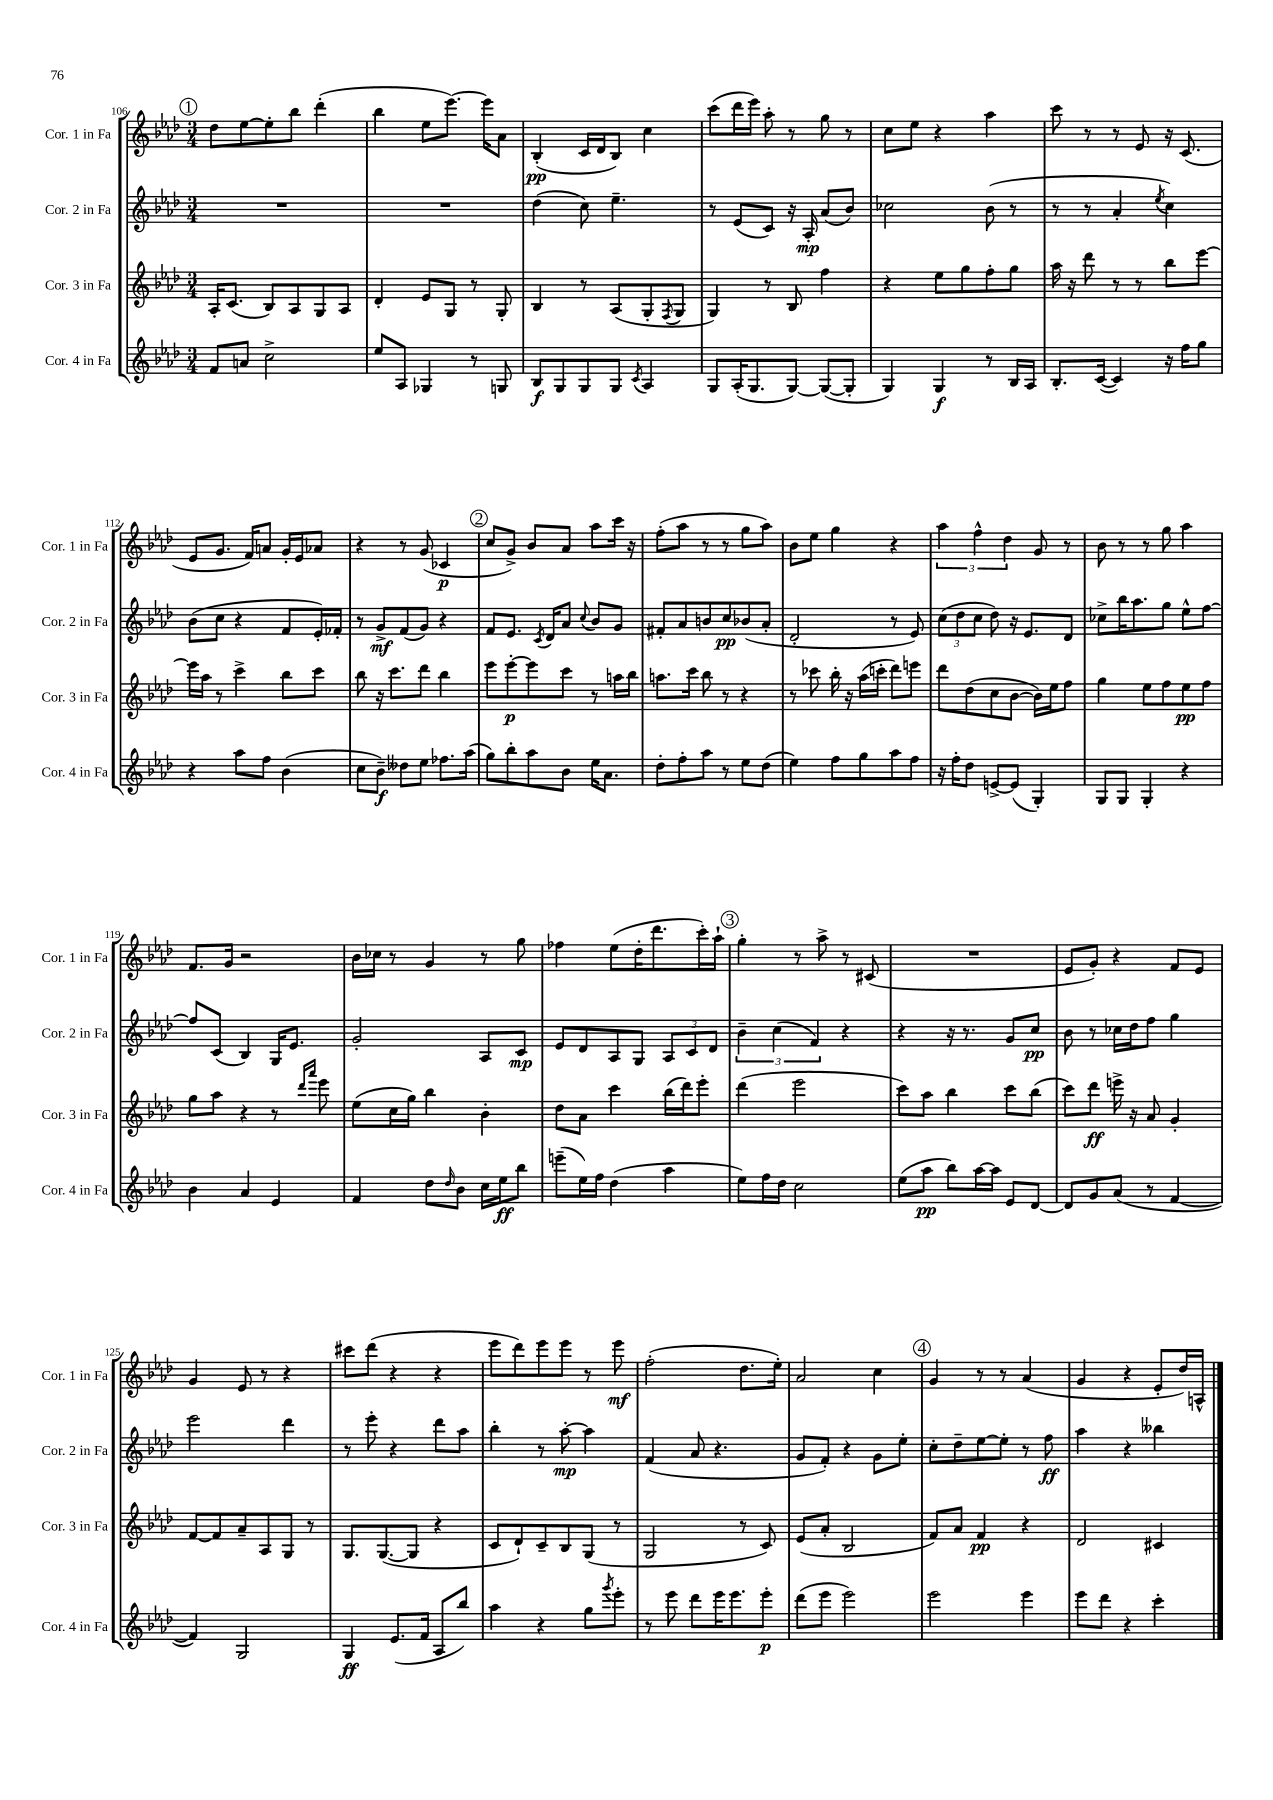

**kern	**kern	**kern	**kern
*staff4	*staff3	*staff2	*staff1
*clefG2	*clefG2	*clefG2	*clefG2
*k[b-e-a-d-]	*k[b-e-a-d-]	*k[b-e-a-d-]	*k[b-e-a-d-]
*M3/4	*M3/4	*M3/4	*M3/4
8f	16A-'	2.r	8dd-
.	(8.c	.	.
8a	.	.	[8ee-
2cc^	8B-)	.	8ee-']
.	8A-	.	8bb-
.	8G	.	(4ddd-'
.	8A-	.	.
=	=	=	=
8ee-	4d-'	2.r	4bb-
8A-	.	.	.
4G-	8e-	.	8ee-
.	8G	.	[8.eee-)
8r	8r	.	.
.	.	.	16eee-]
8G	8G'	.	8a-
=	=	=	=
8B-	4B-	(4dd-	(4B-'
8G	.	.	.
8G	8r	8cc)	16c
.	.	.	16d-
8G	(8A-	4.ee-~	8B-)
8qc	.	.	.
4A-	8G'	.	4cc
.	8qF	.	.
.	8G	.	.
=	=	=	=
8G	4G)	8r	(8ccc
(16A-'	.	(8e-	16ddd-
8.G	.	.	16eee-)
.	8r	8c)	8aa-'
[8G)	8B-	16r	8r
.	.	16A-'	.
(8G_	4ff	(8a-	8gg
8G']	.	8b-)	8r
=	=	=	=
4G)	4r	2cc-	8cc
.	.	.	8ee-
4G	8ee-	.	4r
.	8gg	.	.
8r	8ff'	(8b-	4aa-
16B-	8gg	8r	.
16A-	.	.	.
=	=	=	=
8.B-'	16aa-	8r	8ccc
.	16r	.	.
.	8ddd-	8r	8r
([16c	.	.	.
4c])	8r	4a-'	8r
.	8r	.	8e-
.	.	8qee-	.
16r	8bb-	4cc)	16r
16ff	.	.	(8.c
8gg	[8eee-	.	.
=	=	=	=
4r	16eee-]	(8b-	8e-
.	16aa-	.	.
.	8r	8cc	8.g
8aa-	4ccc^	4r	.
.	.	.	16f)
8ff	.	.	8a
(4b-	8bb-	8f	16g'
.	.	.	16e-
.	8ccc	16e-')	8a-
.	.	16f-'	.
=	=	=	=
8cc	8bb-	8r	4r
8b-~)	16r	8g^	.
.	8.ccc	.	.
8dd--	.	(8f	8r
8ee-	8ddd-	8g)	(8g
8.ff-	4bb-	4r	4c-
(16aa-	.	.	.
=	=	=	=
8gg)	8eee-	8f	8cc
8bb-'	[8eee-'	8.e-	8g^)
8aa-	8eee-]	.	8b-
.	.	8qc	.
.	.	16d-	.
8b-	8ccc	8a-	8a-
.	.	8qqcc	.
16ee-	8r	8b-	8aa-
8.a-	.	.	.
.	16aa	8g	16ccc
.	16bb-	.	16r
=	=	=	=
8dd-'	8.aa	8f#'	(8ff'
8ff'	.	8a-	8aa-
.	16ccc	.	.
8aa-	8bb-	8b	8r
8r	8r	8cc	8r
8ee-	4r	(8b-	8gg
(8dd-	.	8a-'	8aa-)
=	=	=	=
4ee-)	8r	2d-'	8b-
.	8ccc-	.	8ee-
8ff	16bb-'	.	4gg
.	16r	.	.
8gg	(16aa-	.	.
.	16ccc'	.	.
8aa-	8ddd-)	8r	4r
8ff	8eee	8e-)	.
=	=	=	=
16r	8ddd-	(12cc	6aa-
16ff'	.	.	.
.	.	12dd-	.
8dd-	(8dd-	.	.
.	.	12cc	6ff^^
[8e^	8cc	8dd-)	.
.	.	.	6dd-
(8e]	[8b-	16r	.
.	.	8.e-	.
4G')	16b-])	.	8g
.	16ee-	.	.
.	8ff	8d-	8r
=	=	=	=
8G	4gg	8cc-^	8b-
8G	.	16bb-	8r
.	.	8.aa-	.
4G'	8ee-	.	8r
.	8ff	8gg	8gg
4r	8ee-	8ee-^^	4aa-
.	8ff	[8ff	.
=	=	=	=
4b-	8gg	8ff]	8.f
.	8aa-	(8c	.
.	.	.	16g
4a-	4r	4B-)	2r
4e-	8r	16G	.
.	.	8.e-	.
.	16qqddd-	.	.
.	16qqaaa-	.	.
.	8eee-	.	.
=	=	=	=
4f	(8ee-	2g'	16b-
.	.	.	16cc-
.	16cc	.	8r
.	16gg)	.	.
8dd-	4bb-	.	4g
16qqdd-	.	.	.
8b-	.	.	.
16cc	4b-'	8A-	8r
16ee-	.	.	.
8bb-	.	8c	8gg
=	=	=	=
(8eee~	8dd-	8e-	4ff-
16ee-)	8a-	8d-	.
16ff	.	.	.
(4dd-	4ccc	8A-	(8ee-
.	.	8G	16dd-'
.	.	.	8.ddd-
4aa-	(16bb-	12A-	.
.	16ddd-)	.	.
.	.	12c	.
.	8eee-'	.	16ccc')
.	.	12d-	.
.	.	.	16aa-`
=	=	=	=
8ee-)	(4ddd-	6b-~	4gg'
16ff	.	.	.
.	.	(6cc	.
16dd-	.	.	.
2cc	2eee-	.	8r
.	.	6f)	.
.	.	.	8aa-^
.	.	4r	8r
.	.	.	(8c#
=	=	=	=
(8ee-	8ccc)	4r	2.r
8aa-	8aa-	.	.
8bb-)	4bb-	16r	.
.	.	8.r	.
[16aa-	.	.	.
16aa-]	.	.	.
8e-	8ccc	8g	.
[8d-	(8bb-	8cc	.
=	=	=	=
8d-]	8ccc)	8b-	8e-
8g	8ddd-	8r	8g')
(8a-	16eee^	16cc-	4r
.	16r	16dd-	.
8r	8a-	8ff	.
[4f	4g'	4gg	8f
.	.	.	8e-
=	=	=	=
4f])	[8f	2eee-	4g
.	8f]	.	.
2G	8a-~	.	8e-
.	8A-	.	8r
.	8G	4ddd-	4r
.	8r	.	.
=	=	=	=
4G	8.G	8r	8ccc#
.	.	8eee-'	(8ddd-
.	([8.G	.	.
(8.e-	.	4r	4r
.	8G]	.	.
16f	.	.	.
8A-	4r	8ddd-	4r
8bb-)	.	8aa-	.
=	=	=	=
4aa-	8c	4bb-'	8eee-
.	8d-`)	.	8ddd-)
4r	8c~	8r	8eee-
.	8B-	[8aa-'	8eee-
8gg	(8G	4aa-]	8r
8qggg	.	.	.
8eee-'	8r	.	8eee-
=	=	=	=
8r	2G	(4f	(2ff'
8eee-	.	.	.
8ddd-	.	8a-	.
16eee-	.	4.r	.
8.eee-	.	.	.
.	8r	.	8.dd-
8eee-'	8c)	.	.
.	.	.	16ee-')
=	=	=	=
(8ddd-	(8e-	8g	2a-
8eee-	8a-'	8f')	.
2eee-)	2B-	4r	.
.	.	8g	4cc
.	.	8ee-'	.
=	=	=	=
2eee-	8f)	8cc'	4g
.	8a-	8dd-~	.
.	4f	[8ee-	8r
.	.	8ee-']	8r
4eee-	4r	8r	(4a-
.	.	8ff	.
=	=	=	=
8eee-	2d-	4aa-	4g
8ddd-	.	.	.
4r	.	4r	4r
4ccc'	4c#	4bb--	8e-'
.	.	.	16dd-)
.	.	.	16A^^
==	==	==	==
*-	*-	*-	*-
